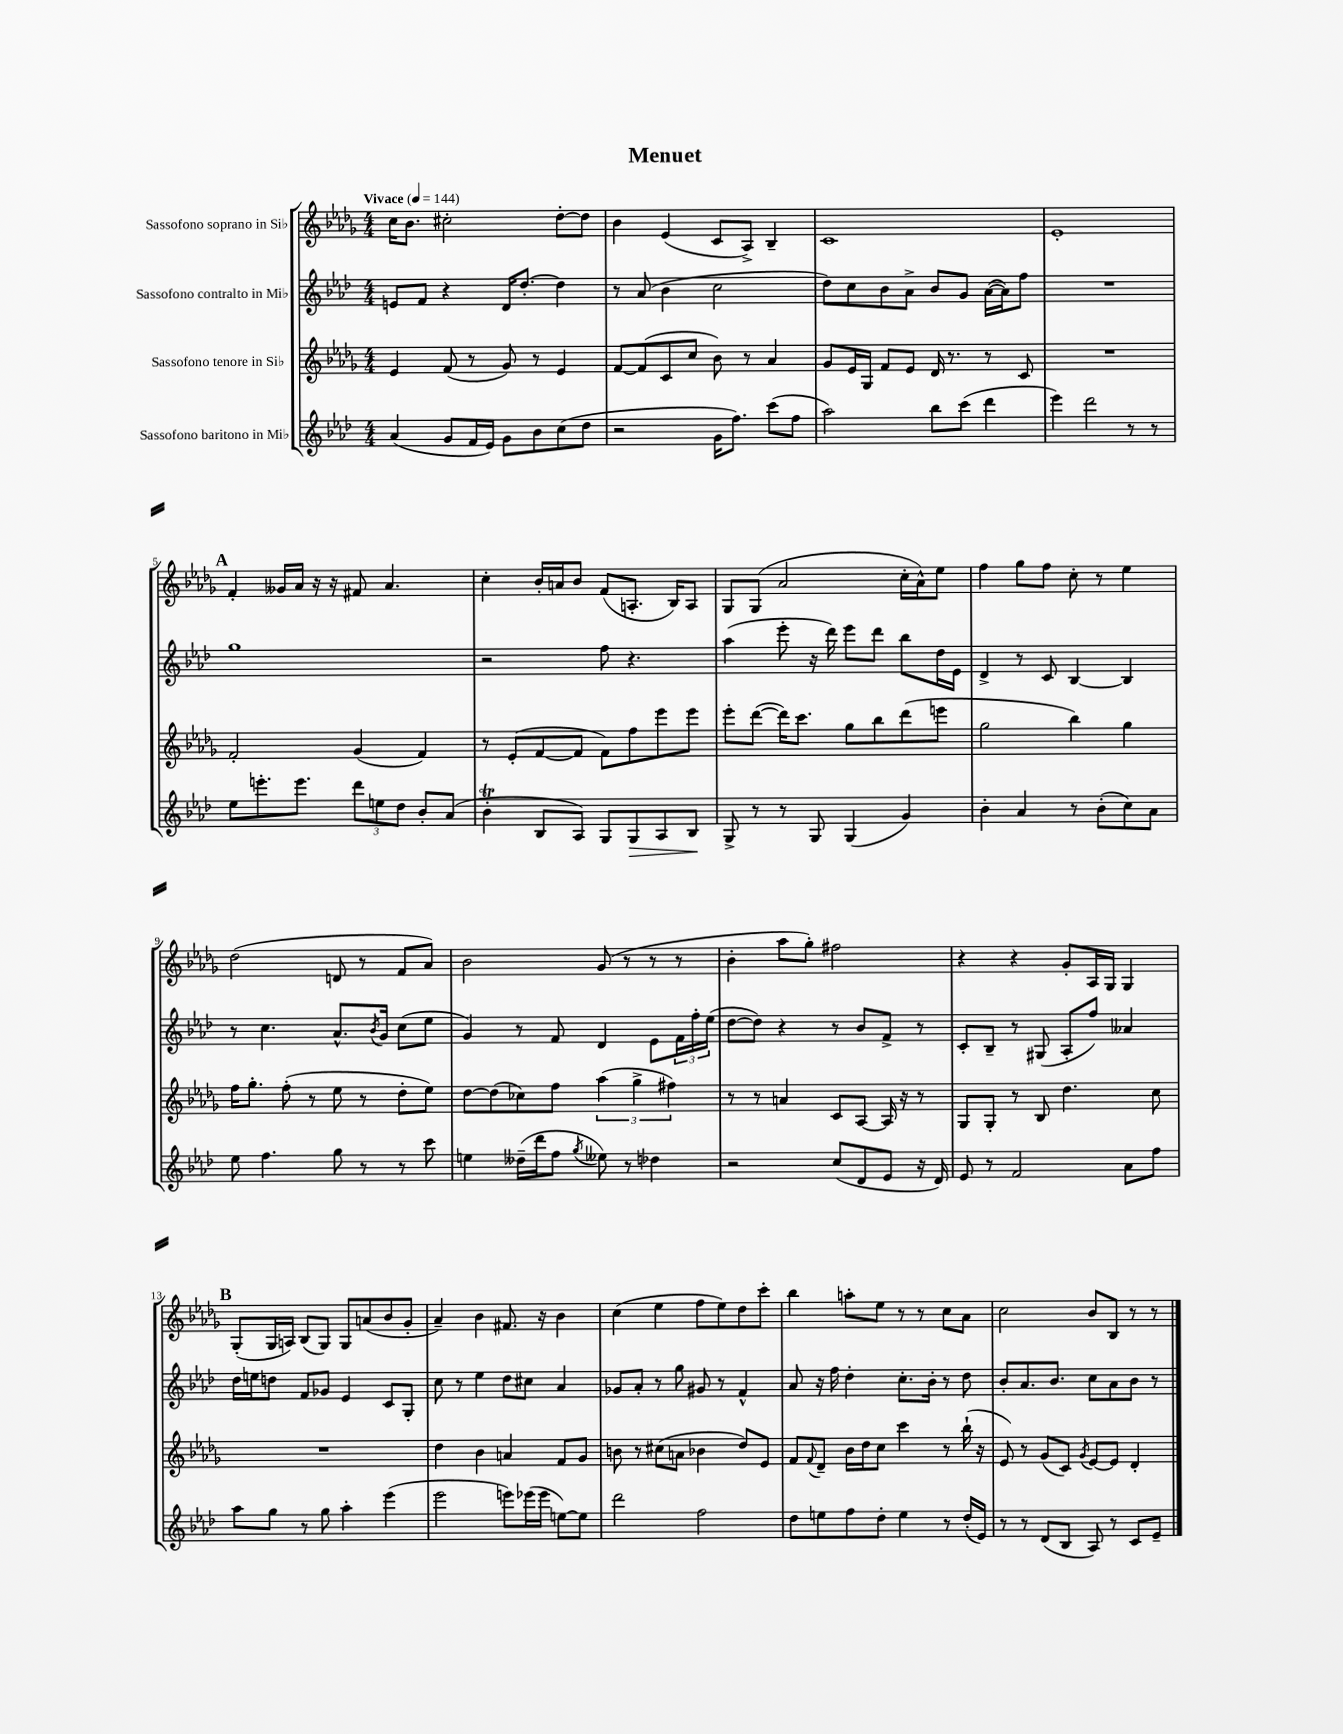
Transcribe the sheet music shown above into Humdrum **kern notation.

**kern	**kern	**kern	**kern
*staff4	*staff3	*staff2	*staff1
*clefG2	*clefG2	*clefG2	*clefG2
*k[b-e-a-d-]	*k[b-e-a-d-g-]	*k[b-e-a-d-]	*k[b-e-a-d-g-]
*M4/4	*M4/4	*M4/4	*M4/4
*MM144	*MM144	*MM144	*MM144
(4a-	4e-	8e	16cc
.	.	.	8.b-
.	.	8f	.
8g	(8f	4r	2cc#'
16f	8r	.	.
16e-)	.	.	.
8g	8g-)	16d-	.
.	.	[8.dd-'	.
8b-	8r	.	.
(8cc	4e-	4dd-]	[8dd-'
8dd-	.	.	8dd-]
=	=	=	=
2r	[8f	8r	4b-
.	(8f]	(8a-	.
.	8c	4b-	(4e-
.	8cc	.	.
16g	8b-)	2cc	8c
8.ff)	.	.	.
.	8r	.	8A-^)
(8ccc	4a-	.	4B-~
8ff	.	.	.
=	=	=	=
2aa-)	8g-	8dd-)	1c
.	16e-	8cc	.
.	16G-	.	.
.	8f	8b-	.
.	8e-	8a-^	.
8bb-	16d-	8b-	.
.	8.r	.	.
(8ccc	.	8g	.
4ddd-	8r	([16a-	.
.	.	16a-])	.
.	8c	8ff	.
=	=	=	=
4eee-)	1r	1r	1e-'
2ddd-	.	.	.
8r	.	.	.
8r	.	.	.
=	=	=	=
8ee-	2f'	1gg	4f'
8.eee'	.	.	.
.	.	.	16g--
8.eee	.	.	16a-
.	.	.	16r
.	.	.	16r
12ddd-	(4g-	.	8f#
12ee	.	.	.
.	.	.	4.a-
12dd-	.	.	.
8b-'	4f)	.	.
(8a-	.	.	.
=	=	=	=
4b-'	8r	2r	4cc'
.	(8e-'	.	.
8B-	[8f	.	16b-'
.	.	.	16a
8A-)	8f]	.	8b-
8G	8f)	8ff	(8f
8G	8ff	4.r	8.A'
8A-	8eee-	.	.
.	.	.	16B-)
8B-	8eee-	.	8A
=	=	=	=
8G^	8eee-'	(4aa-	8G-
8r	([8ddd-	.	(8G-
8r	16ddd-])	8eee-'	2a-
.	8.ccc	.	.
8G	.	16r	.
.	.	16ddd-)	.
(4G	8gg-	8eee-	.
.	8bb-	8ddd-	.
4g)	(8ddd-	8bb-	16cc'
.	.	.	16a-^^)
.	8eee	16dd-	8ee-
.	.	16e-	.
=	=	=	=
4b-'	2gg-	4d-^	4ff
4a-	.	8r	8gg-
.	.	8c	8ff
8r	4bb-)	[4B-	8cc'
(8b-'	.	.	8r
8cc)	4gg-	4B-]	4ee-
8a-	.	.	.
=	=	=	=
8ee-	16ff	8r	(2dd-
.	8.gg-'	.	.
4.ff	.	4.cc	.
.	(8ff'	.	.
.	8r	.	.
8gg	8ee-	8.a-^^	8d
8r	8r	.	8r
.	.	8qb-	.
.	.	16g	.
8r	8dd-'	(8cc	8f
8ccc	8ee-)	8ee-	8a-)
=	=	=	=
4ee	[8dd-	4g)	2b-
.	(8dd-]	.	.
(16dd--~	8cc-)	8r	.
16ddd-	.	.	.
8ff	8ff	8f	.
8qgg	.	.	.
8ee--)	(6aa-	4d-	(8g-
8r	.	.	8r
.	6gg-^	.	.
4dd-	.	8e-	8r
.	6ff#)	.	.
.	.	24f	8r
.	.	24ff'	.
.	.	(24ee-	.
=	=	=	=
2r	8r	[8dd-	4b-'
.	8r	8dd-])	.
.	4a	4r	8aa-
.	.	.	8gg-')
(8cc	8c	8r	2ff#
8d-	[8A-	8b-	.
8e-	16A-]	8f^	.
.	16r	.	.
16r	8r	8r	.
16d-)	.	.	.
=	=	=	=
8e-	8G-	8c'	4r
8r	8G-'	8B-~	.
2f	8r	8r	4r
.	8B-	(8G#	.
.	4.dd-	8A-'	8g-'
.	.	8ff)	16A-
.	.	.	16G-
8a-	.	4a--	4G-
8ff	8cc	.	.
=	=	=	=
8aa-	1r	16dd-	(8G-'
.	.	16ee	.
8gg	.	8dd	16G-
.	.	.	16A)
8r	.	8f	(8B-
8gg	.	8g-	8G-)
4aa-'	.	4e-	8G-
.	.	.	(8a
(4eee-	.	8c	8b-
.	.	8G'	8g-'
=	=	=	=
2eee-	4dd-	8cc	4a-~)
.	.	8r	.
.	4b-	4ee-	4b-
8eee)	4a	8dd-	8.f#
(16eee-	.	8cc#	.
16eee-	.	.	16r
[8ee)	8f	4a-	4b-
8ee]	8g-	.	.
=	=	=	=
2ddd-	8b	8g-	(4cc
.	8r	8a-'	.
.	(8cc#	8r	4ee-
.	8a	8gg	.
2ff	4b-	8g#	8ff
.	.	8r	8ee-)
.	8dd-)	4f^^	8dd-
.	8e-	.	8ccc'
=	=	=	=
8dd-	8f	8a-	4bb-
.	8qqf	.	.
8ee	8d-~	16r	.
.	.	16ff	.
8ff	16b-	4dd-'	8aa'
.	16dd-	.	.
8dd-'	8cc	.	8ee-
4ee	4ccc	8.cc'	8r
.	.	.	8r
.	.	16b-'	.
8r	8r	8r	8cc
(16dd-'	(16bb-`	8dd-	8a-
16e-)	16r	.	.
=	=	=	=
8r	8e-)	8b-'	2cc
8r	8r	8.a-	.
(8d-	(8g-	.	.
.	.	8.b-	.
8B-	8c)	.	.
.	8qg-	.	.
8A-)	[8e-	8cc	8b-
8r	8e-]	8a-	8B-
8c	4d-'	8b-	8r
8e-~	.	8r	8r
==	==	==	==
*-	*-	*-	*-
